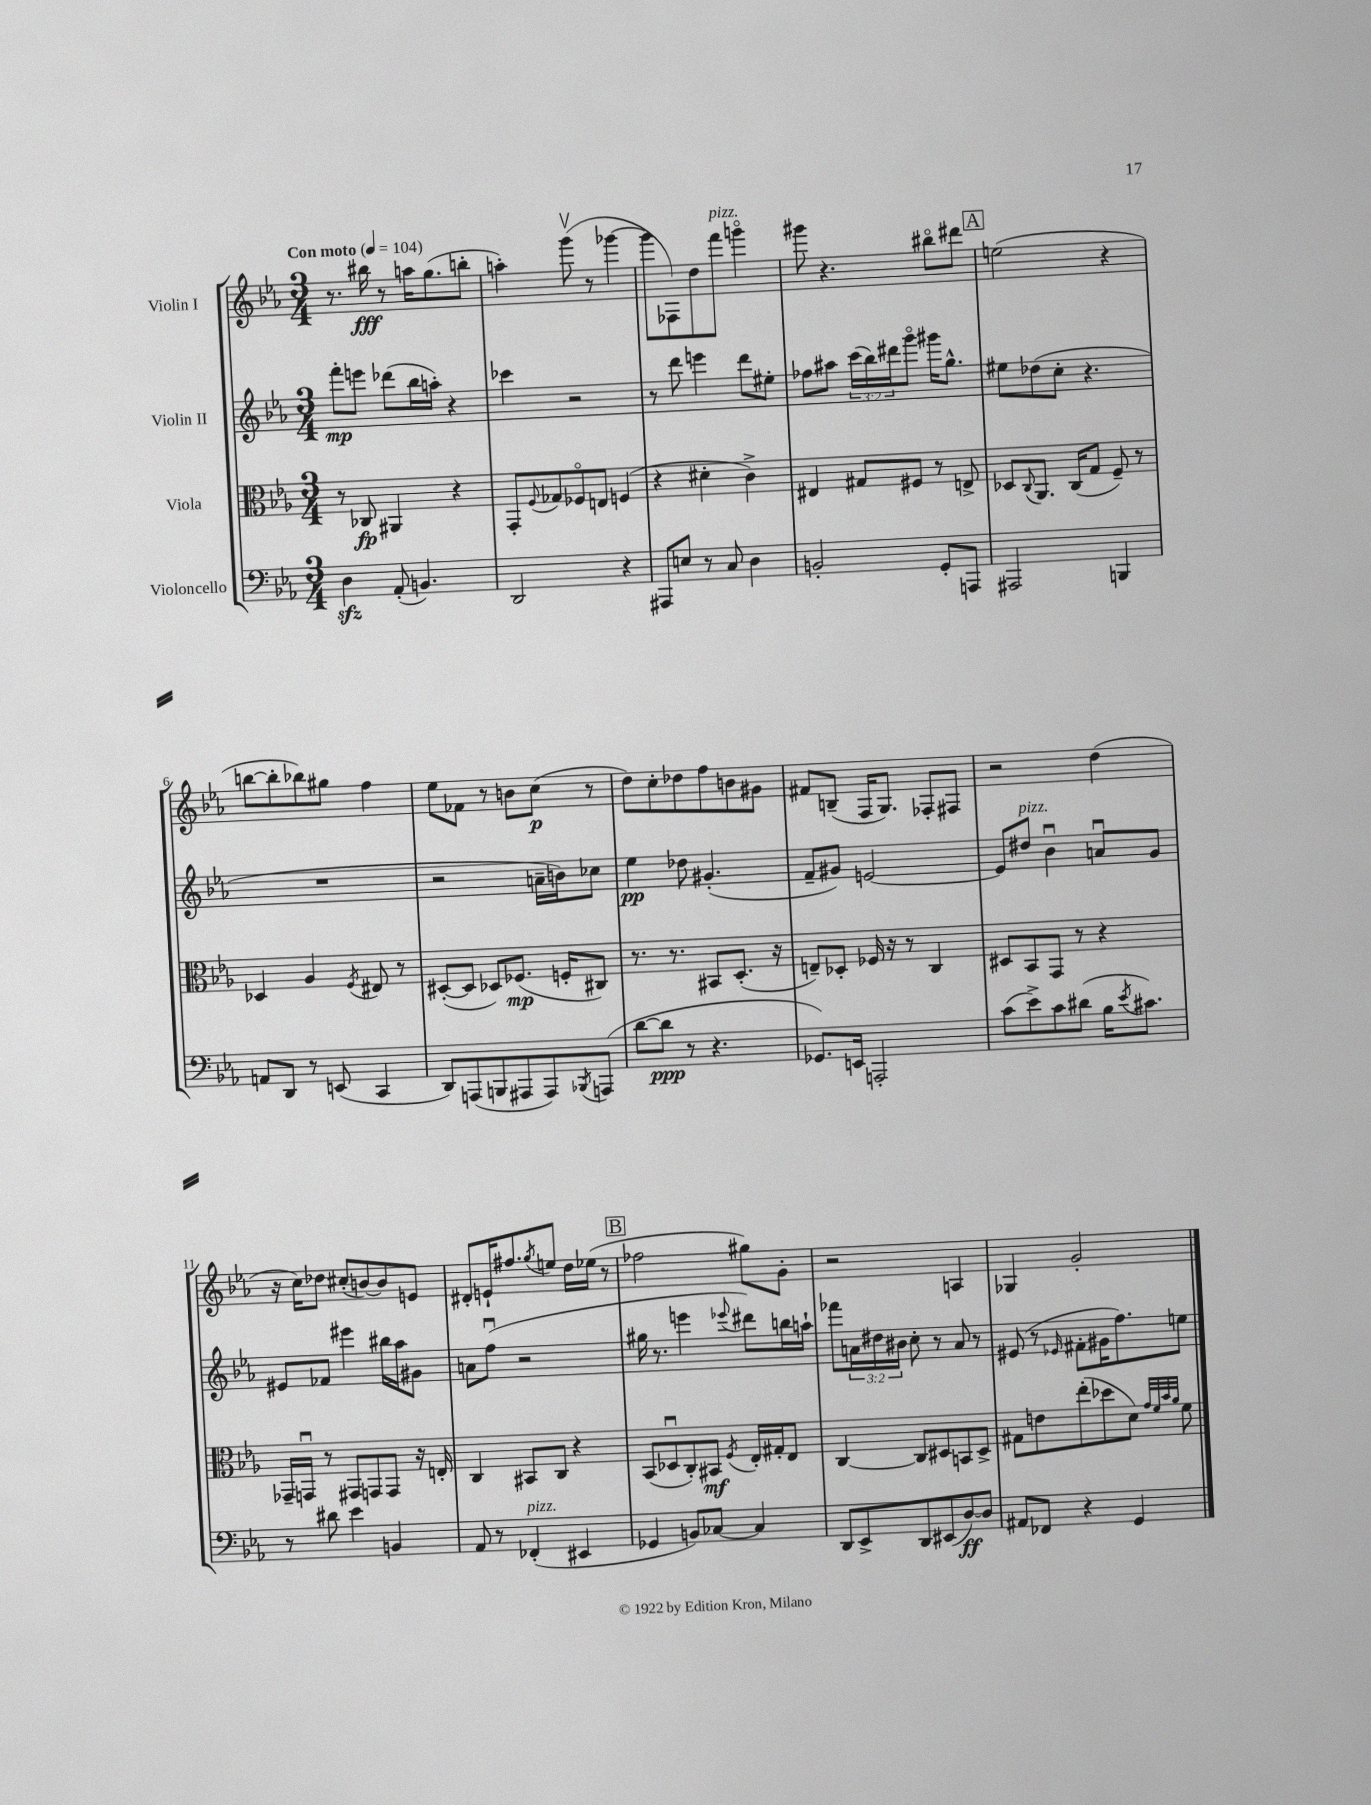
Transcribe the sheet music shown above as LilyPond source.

<<
\new StaffGroup <<
\new Staff = "s0" \with { instrumentName = "Violin I" } {
    \clef treble \key ees \major \numericTimeSignature \time 3/4 \tempo "Con moto" 4 = 104
    r8. bis''16\fff r8 a''16 g''8.( b''8-. |
    a''4-.) g'''8\upbow( r8 ges'''4~ |
    ges'''8 fes8) d''8 f'''8^\markup { \italic "pizz." } g'''4\flageolet |
    gis'''8 r4. bis''8\flageolet dis'''8 |
    \mark \markup { \box "A" } e''2( r4 |
    b''8~ b''8-. bes''8) gis''8 f''4 |
    ees''8 fes'8 r8 b'8 c''8\p( r8 |
    d''8) c''8-. des''8 f''8 b'8 gis'8 |
    fis'8 b8--( f16 g8.) fes8-. fis8 |
    r2 d''4( |
    r16 c''16) des''8 cis''8-.( b'8~) b'8 e'8 |
    dis'8-. e'16-! fis''8. \acciaccatura { g''8 } e''8 d''16 ees''16( r8 |
    \mark \markup { \box "B" } fes''2 gis''8) g'8-. |
    r2 a4 |
    ges4 g'2-. \bar "|." |
}
\new Staff = "s1" \with { instrumentName = "Violin II" } {
    \clef treble \key ees \major \numericTimeSignature \time 3/4 \override Staff.TupletNumber.text = #tuplet-number::calc-fraction-text
    f'''8-.\mp e'''8 des'''8( bes''16 a''16-.) r4 |
    ces'''4 r2 |
    r8 d'''8 e'''4 d'''8 eis''8-. |
    fes''8 ais''8 \tuplet 3/2 { c'''16( bes''16) dis'''16 } g'''8\flageolet gis'''16 g''8.-^ |
    \mark \markup { \box "A" } eis''8 des''8( c''8-. r4. |
    R2. |
    r2 a'16-- b'16) ces''8 |
    ees''4\pp des''8 gis'4.-.( |
    f'8-- gis'8) e'2~ |
    e'8 dis''8^\markup { \italic "pizz." } bes'4\downbow a'8\downbow g'8 |
    eis'8 fes'8 eis'''4 bis''16 aes''16 gis'8 |
    a'8 f''8\downbow( r2 |
    \mark \markup { \box "B" } gis''16 r8. e'''4 \appoggiatura { ees'''8 } dis'''8) b''16 a''16-! |
    fes'''8 \tuplet 3/2 { a'16 dis''16 bis'16 } c''8-. r8 a'8 r8 |
    eis'8( r8 \grace { ees'16 } fis'8-. gis'16 f''8.) e''8 \bar "|." |
}
\new Staff = "s2" \with { instrumentName = "Viola" } {
    \clef alto \key ees \major \numericTimeSignature \time 3/4
    r8 ces8\fp ais,4 r4 |
    g,8-. \appoggiatura { f8 } ges8 fes8\flageolet e8 f4( |
    r4 dis'4-. c'4->) |
    eis4 gis8 fis8 r8 e8-> |
    \mark \markup { \box "A" } des8 \appoggiatura { c8 } aes,8. c16( g8 f8--) r8 |
    des4 aes4 \acciaccatura { f8 } eis8 r8 |
    dis8~-.( dis8 des8) fes8.\mp( f16-. cis8) |
    r8. r8. bis,8 d8.-.( r16 |
    e8--) des8-. fes16 r16 r8 c4 |
    dis8 bes,8 g,8 r8 r4 |
    ges,16-- g,16\downbow r8 gis,8 g,8 g,8 r16 e16-. |
    c4 bis,8 c8 r4 |
    \mark \markup { \box "B" } bes,8( des8\downbow c8-.) bis,8\mf \acciaccatura { f8 } ees16-. gis16-. ees8 |
    c4~ c8 dis8 b,8 dis8-> |
    gis8 e'8 ees''8-.( des''8 d'8) \grace { g'32 f'32 bes'32 aes'32 } f'8 \bar "|." |
}
\new Staff = "s3" \with { instrumentName = "Violoncello" } {
    \clef bass \key ees \major \numericTimeSignature \time 3/4
    d4\sfz aes,8-.( b,4.) |
    d,2 r4 |
    ais,,8 e8 r8 c8 d4 |
    b,2-. g,8-. a,,8 |
    \mark \markup { \box "A" } ais,,2 b,,4 |
    a,8 d,8 r8 e,8( c,4 |
    d,8) a,,8( b,,8 ais,,8 ais,,8) \acciaccatura { bes,,8 } a,,8( |
    d'8~ d'8\ppp r8 r4. |
    ges,8.) e,16 a,,2-. |
    c'8( ees'8->) c'8 dis'8( bes16 \acciaccatura { ees'8 } cis'8.) |
    r8 dis'8 ees'4 b,4 |
    aes,8 r8 fes,4-.^\markup { \italic "pizz." }( eis,4 |
    \mark \markup { \box "B" } ges,4 b,8) ces8~ ces4 |
    d,8 ees,8-> d,8 eis,8( d8~\ff) d8 |
    ais,8 fes,8 r4 g,4 \bar "|." |
}
>>
>>
